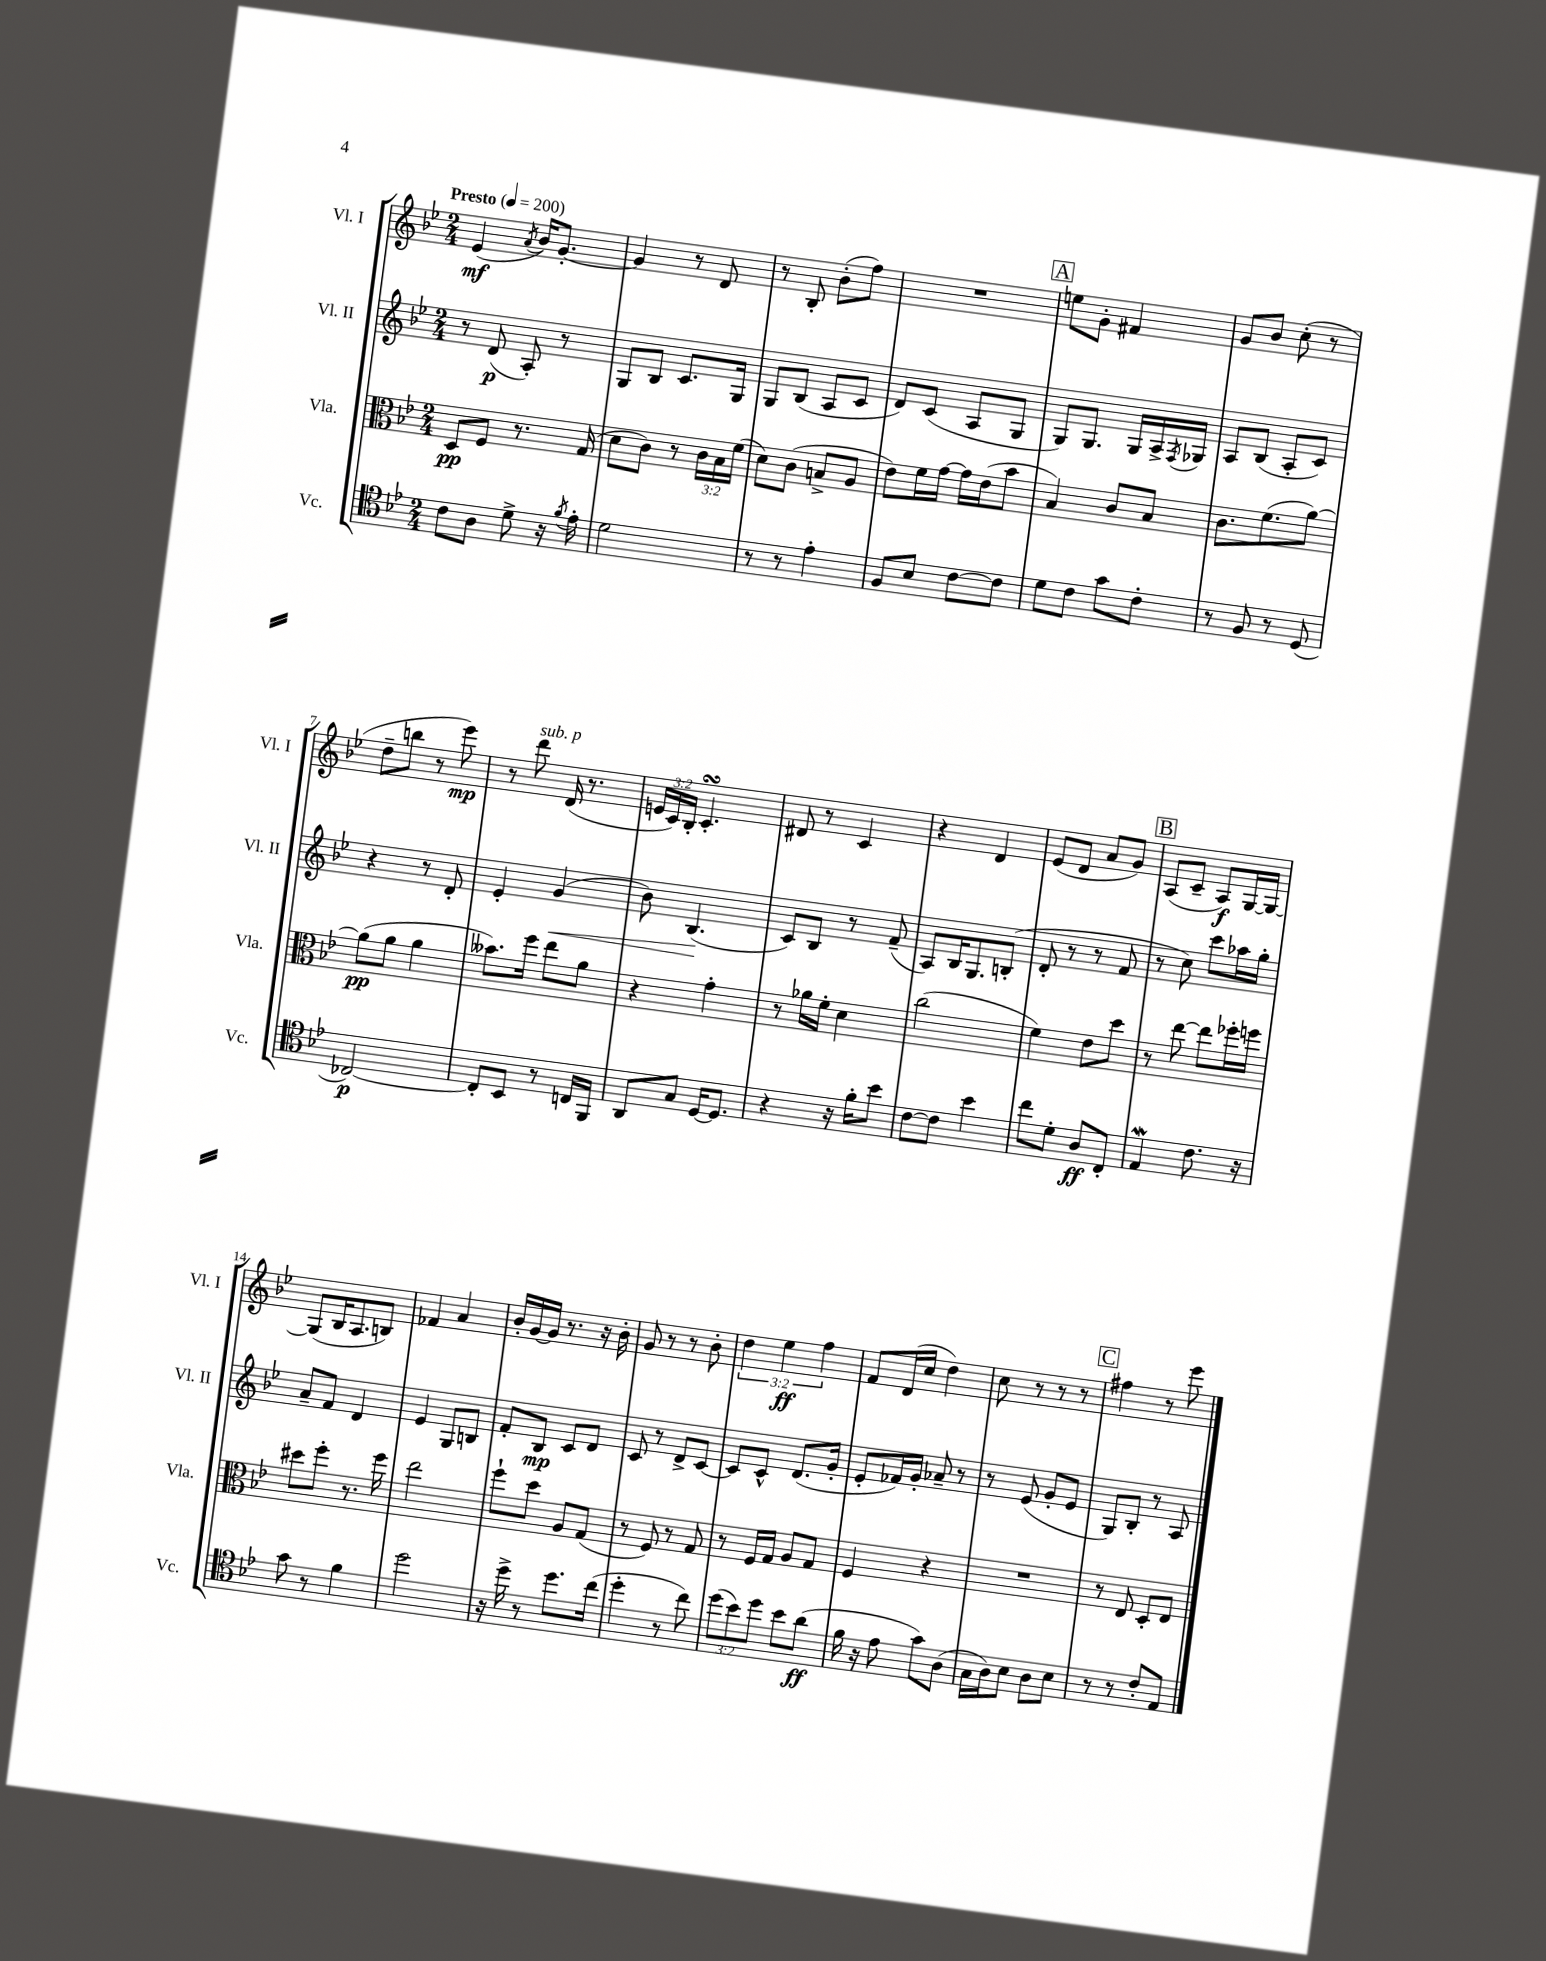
<<
\new StaffGroup <<
\new Staff = "s0" \with { instrumentName = "Vl. I" shortInstrumentName = "Vl. I" } {
    \clef treble \key bes \major \numericTimeSignature \time 2/4 \override Staff.TupletNumber.text = #tuplet-number::calc-fraction-text \tempo "Presto" 4 = 200
    ees'4\mf( \acciaccatura { a'8 } bes'16) g'8.~-. |
    g'4 r8 d'8 |
    r8 bes8-. bes'8-.( f''8) |
    R2 |
    \mark \markup { \box "A" } e''8 g'8-. fis'4 |
    g'8 bes'8 c''8-.( r8 |
    d''8-- b''8 r8 ees'''8\mp) |
    r8 d'''8^\markup { \italic "sub. p" } d'16( r8. |
    \tuplet 3/2 { e'16 c'16) bes16-. } c'4.-.\turn |
    dis'8 r8 c'4 |
    r4 d'4 |
    ees'8( d'8 a'8 g'8) |
    \mark \markup { \box "B" } a8( c'8-- a8\f) g16~ g16~ |
    g8( bes16 a8. b8) |
    fes'4 a'4 |
    bes'16-. g'16~ g'16 r8. r16 bes'16-. |
    g'8 r8 r8 bes'8-. |
    \tuplet 3/2 { d''4 ees''4\ff f''4 } |
    f'8 d'16( c''16 d''4) |
    c''8 r8 r8 r8 |
    \mark \markup { \box "C" } fis''4 r8 ees'''8 \bar "|." |
}
\new Staff = "s1" \with { instrumentName = "Vl. II" shortInstrumentName = "Vl. II" } {
    \clef treble \key bes \major \numericTimeSignature \time 2/4
    r8 d'8\p( a8-.) r8 |
    g8 bes8 c'8. g16 |
    g8 bes8( a8 c'8 |
    d'8) c'8( a8 g8 |
    \mark \markup { \box "A" } g8) g8. g16 a16-> \acciaccatura { f8 } ges16 |
    a8 bes8( a8-. c'8) |
    r4 r8 d'8-. |
    ees'4-. g'4\<( |
    bes'8) bes4.\!( |
    c'8) bes8 r8 f'8--( |
    a8) bes16 g8. b8-.( |
    d'8-. r8 r8 f'8 |
    \mark \markup { \box "B" } r8 c''8) c'''8 aes''16 g''16-. |
    a'8-- f'8 d'4 |
    ees'4 g8 b8 |
    f'8-. bes8\mp c'8 d'8 |
    c'8 r8 d'8-> c'8~ |
    c'8 c'8-^ d'8.( g'16-. |
    ees'8-. fes'16) g'16-. aes'8-- r8 |
    r8 ees'8( g'8-. ees'8 |
    \mark \markup { \box "C" } g8) bes8-. r8 a8 \bar "|." |
}
\new Staff = "s2" \with { instrumentName = "Vla." shortInstrumentName = "Vla." } {
    \clef alto \key bes \major \numericTimeSignature \time 2/4 \override Staff.TupletNumber.text = #tuplet-number::calc-fraction-text
    d8\pp f8 r8. g16( |
    d'8 c'8) r8 \tuplet 3/2 { c'16 bes16 f'16( } |
    d'8) c'8( b8-> a8 |
    ees'8) f'16 g'16~ g'16 ees'16( bes'8 |
    \mark \markup { \box "A" } bes4) c'8 bes8 |
    c'8. f'8.( a'8~) |
    a'8\pp( a'8 a'4 |
    beses'8.) f''16 ees''8 a'8 |
    r4 g'4-. |
    r8 aes'16 f'16-. d'4 |
    c''2( |
    f'4) ees'8 d''8 |
    \mark \markup { \box "B" } r8 ees''8~ ees''8 fes''16-. f''16 |
    dis''8 f''8-. r8. f''16 |
    ees''2 |
    f''8-! d''8 a8 g8( |
    r8 f8) r8 g8 |
    r8 f16 g16 a8 g8 |
    f4 r4 |
    R2 |
    \mark \markup { \box "C" } r8 ees8 d8-. ees8 \bar "|." |
}
\new Staff = "s3" \with { instrumentName = "Vc." shortInstrumentName = "Vc." } {
    \clef tenor \key bes \major \numericTimeSignature \time 2/4 \override Staff.TupletNumber.text = #tuplet-number::calc-fraction-text
    c'8 a8 d'8-> r16 \acciaccatura { f'8 } ees'16-. |
    d'2 |
    r8 r8 ees'4-. |
    f8 bes8 c'8~ c'8 |
    \mark \markup { \box "A" } d'8 c'8 g'8 c'8-. |
    r8 f8 r8 d8( |
    ces2~\p) |
    ces8-. bes,8 r8 c16 f,16 |
    a,8 g8 d16~ d8. |
    r4 r16 f'16-. bes'8 |
    c'8~ c'8 bes'4 |
    c''8 d'8-. a8\ff c8-. |
    \mark \markup { \box "B" } ees4\mordent c'8. r16 |
    g'8 r8 f'4 |
    d''2 |
    r16 d''16-> r8 d''8. c''16( |
    d''4-. r8 c''8) |
    \tuplet 3/2 { d''8( bes'8) d''8 } bes'8 a'8\ff( |
    f'16 r16 ees'8 g'8) a8( |
    g16 a16) bes8 a8 bes8 |
    \mark \markup { \box "C" } r8 r8 c'8-. ees8 \bar "|." |
}
>>
>>
